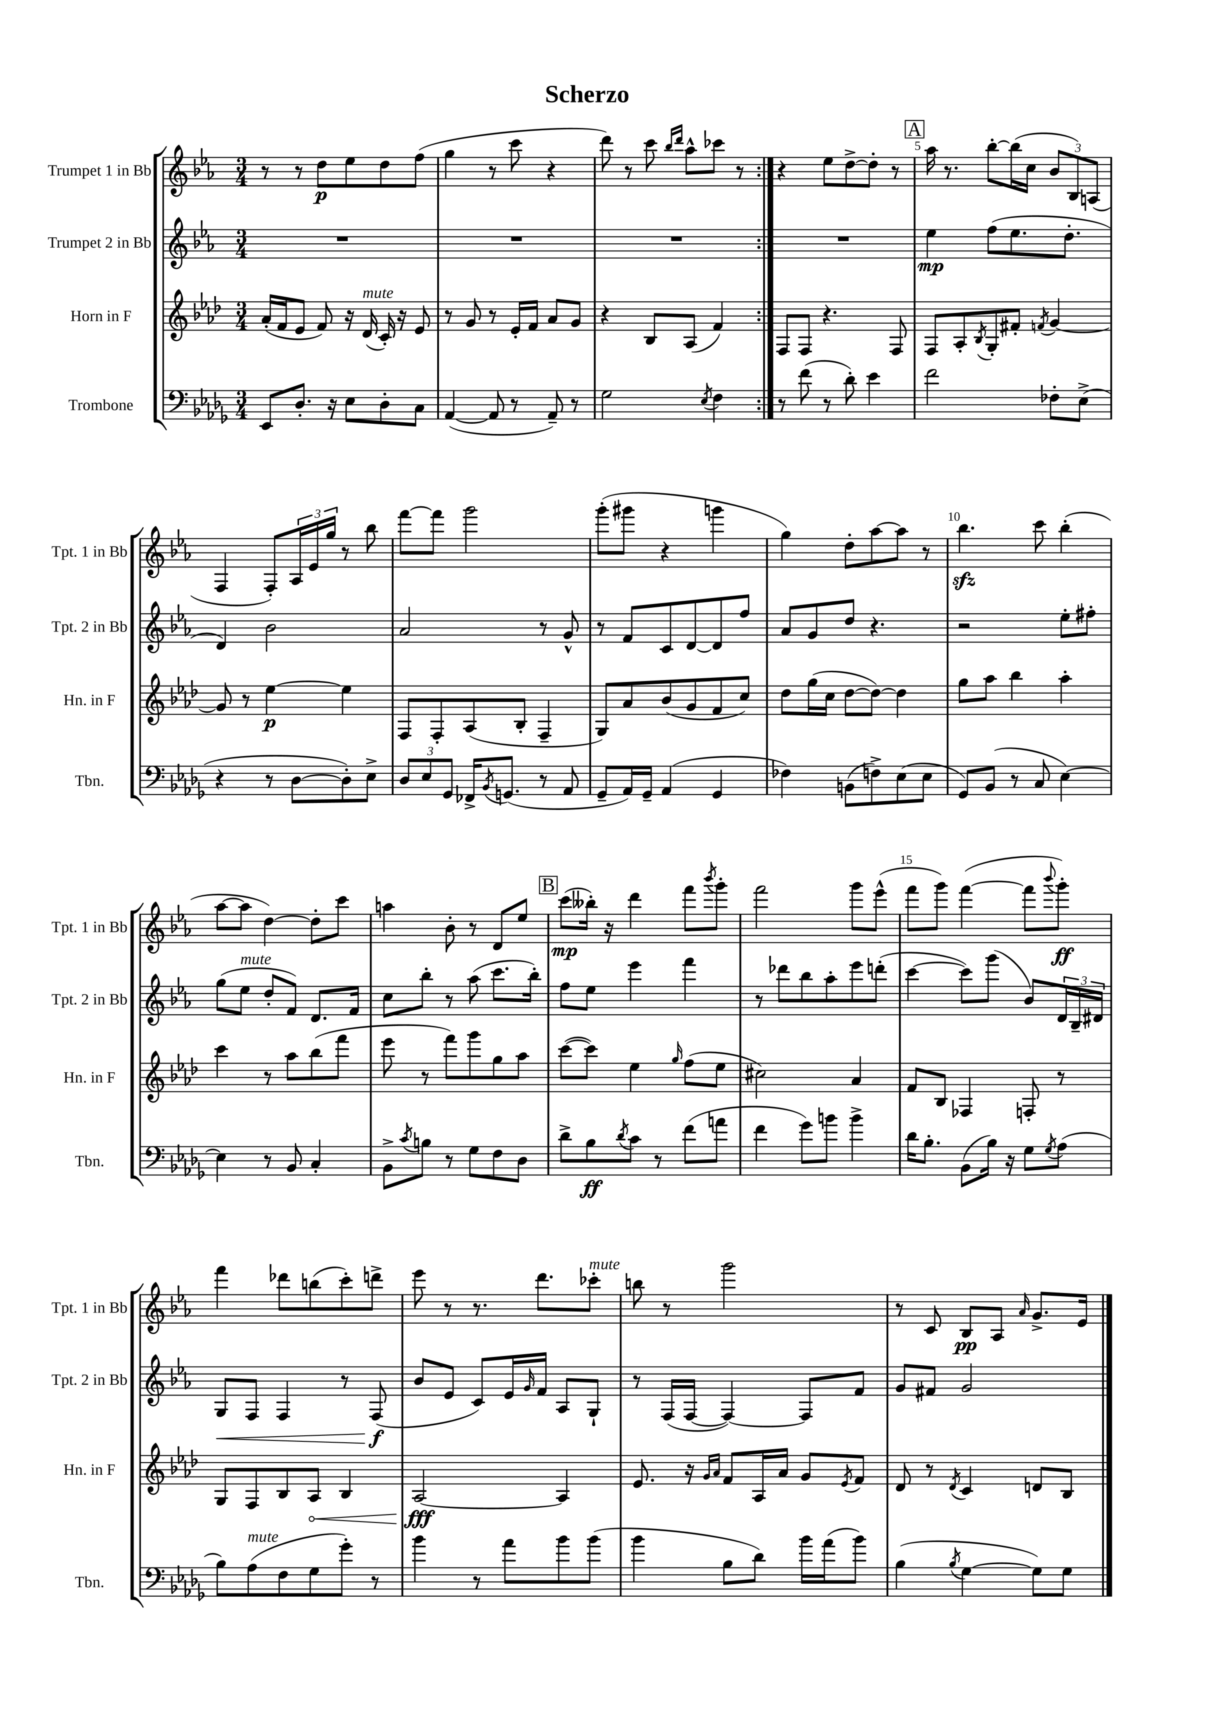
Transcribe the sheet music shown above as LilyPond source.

\header { title = "Scherzo" }
<<
\new StaffGroup <<
\new Staff = "s0" \with { instrumentName = "Trumpet 1 in Bb" shortInstrumentName = "Tpt. 1 in Bb" } {
    \clef treble \key ees \major \numericTimeSignature \time 3/4
    \repeat volta 2 { r8 r8 d''8\p ees''8 d''8 f''8( |
    g''4 r8 c'''8 r4 |
    d'''8) r8 c'''8 \grace { bes''16 d'''16 } aes''8-^ ces'''8 r8 | }
    r4 ees''8 d''8~-> d''8-. r8 |
    \mark \markup { \box "A" } aes''16 r8. bes''8~-. bes''16( c''16 \tuplet 3/2 { bes'8 bes8) a8( } |
    f4 f8-.) \tuplet 3/2 { aes16 ees'16 g''16 } r8 bes''8 |
    f'''8~ f'''8 g'''2 |
    g'''8-.( gis'''8 r4 g'''4 |
    g''4) d''8-. aes''8~ aes''8 r8 |
    bes''4.\sfz c'''8 bes''4-.( |
    aes''8~ aes''8 d''4~) d''8-. c'''8 |
    a''4 bes'8-. r8 d'8 ees''8 |
    \mark \markup { \box "B" } c'''8\mp( beses''16-.) r16 d'''4 f'''8 \acciaccatura { bes'''8 } g'''8-. |
    f'''2 g'''8 ees'''8-^( |
    f'''8 g'''8) f'''4~( f'''8 \appoggiatura { bes'''8 } g'''8-.\ff) |
    f'''4 des'''8 b''8( c'''8-.) d'''8-> |
    ees'''8 r8 r8. d'''8. ces'''8-.^\markup { \italic "mute" } |
    b''8 r8 g'''2 |
    r8 c'8 bes8\pp aes8 \grace { aes'16 } g'8.-> ees'16 \bar "|." |
}
\new Staff = "s1" \with { instrumentName = "Trumpet 2 in Bb" shortInstrumentName = "Tpt. 2 in Bb" } {
    \clef treble \key ees \major \numericTimeSignature \time 3/4
    \repeat volta 2 { R2. |
    R2. |
    R2. | }
    R2. |
    \mark \markup { \box "A" } ees''4\mp f''8( ees''8. d''8.-. |
    d'4) bes'2 |
    aes'2 r8 g'8-^ |
    r8 f'8 c'8 d'8~ d'8 f''8 |
    aes'8 g'8 d''8 r4. |
    r2 ees''8-. fis''8-. |
    g''8( ees''8^\markup { \italic "mute" } d''8-. f'8) d'8. f'16 |
    c''8 bes''8-. r8 aes''8( c'''8. bes''16-.) |
    \mark \markup { \box "B" } f''8 ees''8 ees'''4 f'''4 |
    r8 des'''8 bes''8 aes''8-. ees'''8 d'''8-.( |
    c'''4~ c'''8) g'''8( bes'8) \tuplet 3/2 { d'16 bes16-- dis'16 } |
    g8\< f8 f4 r8 f8\f\!( |
    bes'8 ees'8 c'8) ees'16 \grace { g'16 } f'16 aes8 g8-! |
    r8 f16( f16~ f4~) f8 f'8 |
    g'8 fis'8 g'2 \bar "|." |
}
\new Staff = "s2" \with { instrumentName = "Horn in F" shortInstrumentName = "Hn. in F" } {
    \clef treble \key aes \major \numericTimeSignature \time 3/4
    \repeat volta 2 { aes'16-.( f'16 ees'8 f'8) r16 des'16^\markup { \italic "mute" }( c'16-.) r16 ees'8 |
    r8 g'8 r8 ees'16-. f'16 aes'8 g'8 |
    r4 bes8 aes8( f'4) | }
    f8 f8 r4. f8 |
    \mark \markup { \box "A" } f8 aes8-. \acciaccatura { bes8 } g8-. fis'8-. \acciaccatura { f'8 } g'4~ |
    g'8 r8 ees''4~\p ees''4 |
    f8 f8-. aes8( bes8-. f4-- |
    g8) aes'8 bes'8( g'8 f'8 c''8) |
    des''8 g''16( c''16 des''8~ des''8~) des''4 |
    g''8 aes''8 bes''4 aes''4-. |
    c'''4 r8 aes''8 bes''8( f'''8 |
    ees'''8 r8 f'''8) g'''8 g''8 aes''8 |
    \mark \markup { \box "B" } c'''8~( c'''8) ees''4 \grace { g''16 } f''8( ees''8 |
    cis''2) aes'4 |
    f'8 bes8 fes4 f8-. r8 |
    g8 f8 bes8 \once \override Hairpin.circled-tip = ##t aes8\< bes4 |
    aes2~\fff\! aes4 |
    ees'8. r16 \grace { g'16 aes'16 } f'8 aes16 aes'16 g'8 \acciaccatura { ees'8 } f'8 |
    des'8 r8 \acciaccatura { des'8 } c'4 d'8 bes8 \bar "|." |
}
\new Staff = "s3" \with { instrumentName = "Trombone" shortInstrumentName = "Tbn." } {
    \clef bass \key des \major \numericTimeSignature \time 3/4
    \repeat volta 2 { ees,8 des8.-. r16 ees8 des8-. c8 |
    aes,4~( aes,8 r8 aes,8--) r8 |
    ges2 \acciaccatura { ees8 } f4 | }
    r8 f'8( r8 des'8-.) ees'4 |
    \mark \markup { \box "A" } f'2 fes8-. ees8->( |
    r4 r8 des8~ des8-.) ees8-> |
    \tuplet 3/2 { des8 ees8 ges,8 } fes,16-> \acciaccatura { bes,8 } g,8.( r8 aes,8 |
    ges,8-- aes,16) ges,16-- aes,4( ges,4 |
    fes4) b,8( f8->) ees8( ees8 |
    ges,8) bes,8( r8 c8 ees4~) |
    ees4 r8 bes,8 c4-. |
    bes,8-> \acciaccatura { c'8 } b8 r8 ges8 f8 des8 |
    \mark \markup { \box "B" } des'8-> bes8\ff \acciaccatura { des'8 } c'8 r8 f'8( a'8 |
    f'4 ges'8) b'8 b'4-> |
    des'16 bes8.-. bes,8( bes16) r16 ges8 \acciaccatura { ges8 } aes8( |
    bes8) aes8^\markup { \italic "mute" }( f8 ges8 ges'8-.) r8 |
    bes'4 r8 aes'8 bes'8 bes'8( |
    bes'4 bes8 des'8) bes'16 aes'16( bes'8) |
    bes4( \acciaccatura { bes8 } ges4~ ges8) ges8 \bar "|." |
}
>>
>>
\layout { \context { \Score \override BarNumber.break-visibility = ##(#f #t #t) barNumberVisibility = #(every-nth-bar-number-visible 5) } }
